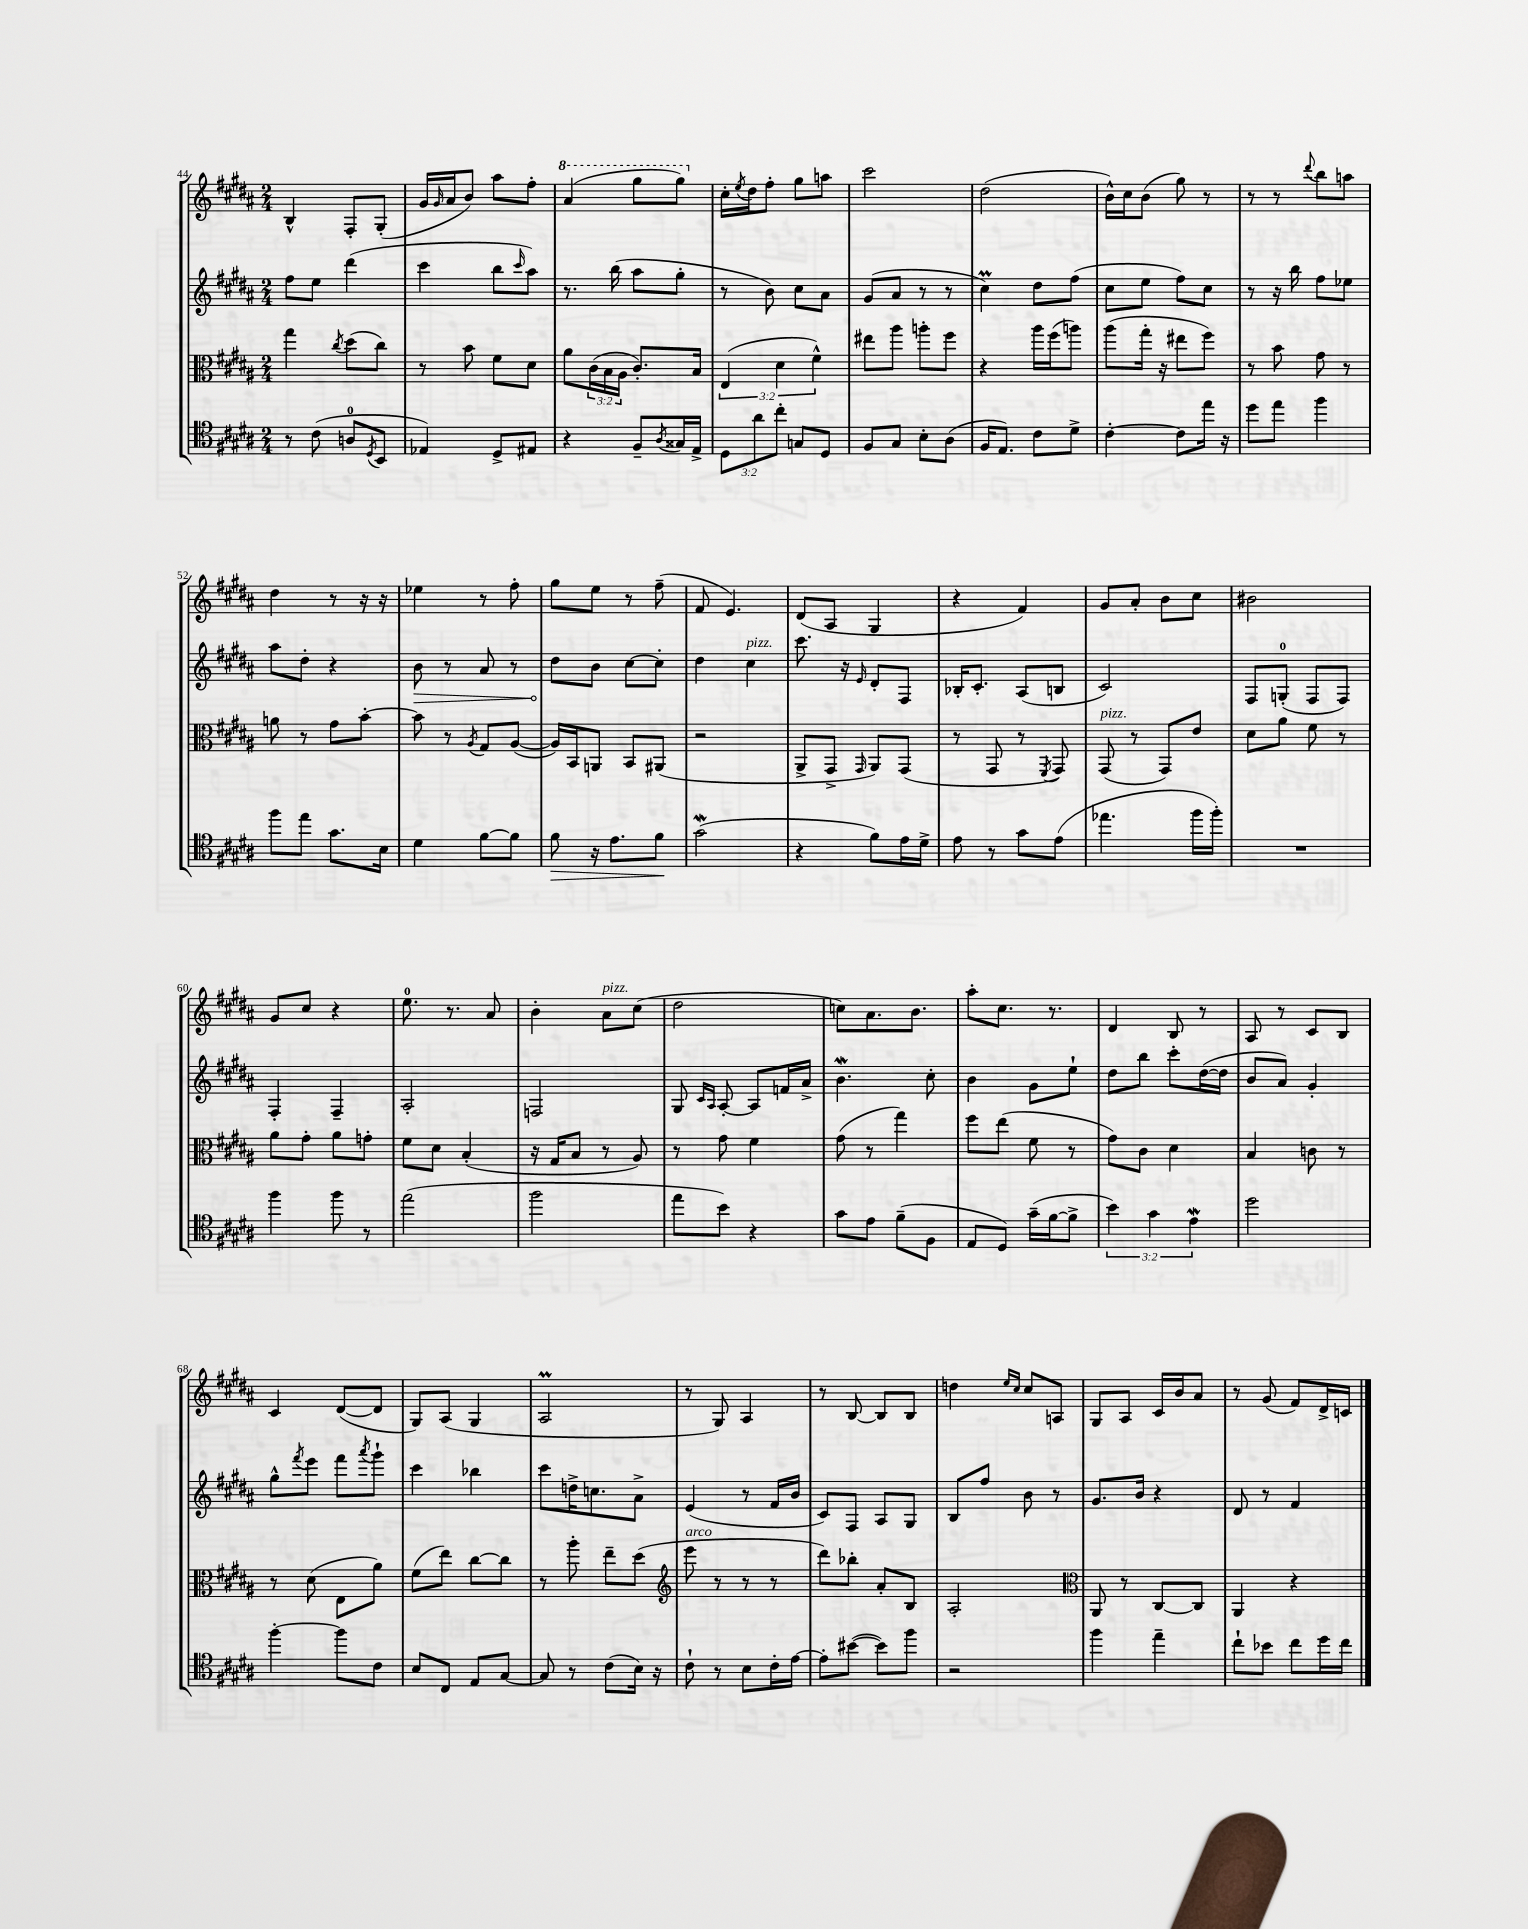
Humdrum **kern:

**kern	**kern	**kern	**kern
*staff4	*staff3	*staff2	*staff1
*clefC4	*clefC3	*clefG2	*clefG2
*k[f#c#g#d#a#]	*k[f#c#g#d#a#]	*k[f#c#g#d#a#]	*k[f#c#g#d#a#]
*M2/4	*M2/4	*M2/4	*M2/4
8r	4gg#	8ff#	4B^^
(8c#	.	8ee	.
.	8qcc#	.	.
8A	(8dd#	(4ddd#	8F#'
8qD#	.	.	.
8BB	8cc#)	.	(8G#'
=	=	=	=
4E-)	8r	4ccc#	16g#
.	.	.	16qqg#
.	.	.	16a#
.	8b	.	8b)
8D#^	8f#	8bb	8aa#
.	.	16qqccc#	.
8E#	8d#	8aa#)	8ff#'
=	=	=	=
4r	8a#	8.r	(4aa#
.	(24c#	.	.
.	24B	.	.
.	.	(16bb	.
.	24A#	.	.
8F#~	8.c#')	8aa#	8ggg#
8qA#	.	.	.
16G##	.	8gg#'	8ggg#)
16E^	16B	.	.
=	=	=	=
12D#	(6E	8r	16cc#'
.	.	.	8qee
.	.	.	16dd#
12a#	.	.	.
.	.	8b)	8ff#'
12cc#'	6d#	.	.
8G	.	8cc#	8gg#
.	6f#^^)	.	.
8D#	.	8a#	8aa
=	=	=	=
8F#	8ee#	(8g#	2ccc#
8G#	8aa#	8a#	.
8B'	8aa'	8r	.
(8A#	8ff#	8r	.
=	=	=	=
16F#	4r	4cc#)	(2dd#
8.E)	.	.	.
8c#	16aa#	8dd#	.
.	(16ff#	.	.
8d#^	8aa)	(8ff#	.
=	=	=	=
[4c#'	(8aa#	8cc#	16b^^)
.	.	.	16cc#
.	16gg#'	8ee	(8b
.	16r	.	.
8c#]	8ee#	8ff#)	8gg#)
16ee	8ff#)	8cc#	8r
16r	.	.	.
=	=	=	=
8dd#	8r	8r	8r
8ee	8b	16r	8r
.	.	16bb	.
.	.	.	8qqddd#
4ff#	8g#	8ff#	8bb
.	8r	8ee-	8aa
=	=	=	=
8ff#	8a	8aa#	4dd#
8ee	8r	8dd#'	.
8.g#	8g#	4r	8r
.	[8b'	.	16r
16B	.	.	16r
=	=	=	=
4d#	8b]	8b	4ee-
.	8r	8r	.
.	8qA#	.	.
[8f#	8G#	8a#	8r
8f#]	([8A#	8r	8ff#'
=	=	=	=
8f#	16A#])	8dd#	8gg#
.	16BB	.	.
16r	8AA	8b	8ee
8.e	.	.	.
.	8BB	[8cc#	8r
8f#	(8AA#	8cc#']	(8ff#~
=	=	=	=
(2g#	2r	4dd#	8f#
.	.	.	4.e)
.	.	4cc#	.
=	=	=	=
4r	8AA#^	8.ccc#	(8d#
.	8GG#^	.	8A#
.	.	16r	.
.	16qqGG#	16qqe	.
8f#)	8AA#)	8d#'	4G#
16e	(8GG#	8F#	.
16d#^	.	.	.
=	=	=	=
8e	8r	16B-'	4r
.	.	8.c#'	.
8r	8GG#	.	.
8g#	8r	(8A#	4f#)
.	8qFF#	.	.
(8e	8GG#)	8B	.
=	=	=	=
4.ee-	(8GG#	2c#)	8g#
.	8r	.	8a#'
.	8GG#)	.	8b
16ff#	8e	.	8cc#
16ff#')	.	.	.
=	=	=	=
2r	8d#	8F#	2b#
.	8a#	(8G'	.
.	8f#	8F#	.
.	8r	8F#)	.
=	=	=	=
4ff#	8a#	4F#'	8g#
.	8g#'	.	8cc#
8ff#	8a#	4F#~	4r
8r	8g'	.	.
=	=	=	=
(2ee	8f#	2A#'	8.ee
.	8d#	.	.
.	.	.	8.r
.	(4B'	.	.
.	.	.	8a#
=	=	=	=
2ff#	16r	2F	4b'
.	16G#	.	.
.	8B	.	.
.	8r	.	8a#
.	8A#)	.	(8cc#
=	=	=	=
8ee	8r	8G#	2dd#
.	.	16qqc#	.
.	.	16qqA#	.
8b)	8g#	[8A#'	.
4r	4f#	8A#]	.
.	.	16f	.
.	.	16a#^	.
=	=	=	=
8g#	(8g#	4.b	8cc)
8e	8r	.	8.a#
(8f#~	4gg#)	.	.
.	.	.	8.b
8F#	.	8cc#'	.
=	=	=	=
8E	8ff#	4b	8aa#'
8D#)	(8ee	.	8.cc#
(16g#~	8f#	8g#	.
[16f#	.	.	8.r
8f#^]	8r	8ee`	.
=	=	=	=
6b)	8g#)	8dd#	4d#
.	8c#	8bb	.
6g#	.	.	.
.	4d#	8ccc#'	8B
6e	.	.	.
.	.	([16dd#	8r
.	.	16dd#]	.
=	=	=	=
2dd#	4B	8b	8A#
.	.	8a#)	8r
.	8c	4g#'	8c#
.	8r	.	8B
=	=	=	=
[4ff#'	8r	8gg#^^	4c#
.	.	8qfff#	.
.	(8d#	8eee	.
8ff#]	8E	8fff#	([8d#
.	.	8qaaa#	.
8c#	8a#)	8ggg#`	8d#]
=	=	=	=
8B	(8f#	4ccc#	8G#)
8C#	8ee)	.	(8A#
8E	[8cc#	4bb-	4G#
[8G#	8cc#]	.	.
=	=	=	=
8G#]	8r	8ccc#	2A#
8r	8aa#'	16dd^	.
.	.	8.cc	.
(8c#	8ee~	.	.
16B)	(8dd#	8a#^	.
16r	.	.	.
=	=	=	=
*	*clefG2	*	*
8c#`	8eee	(4e	8r
8r	8r	.	8G#)
8B	8r	8r	4A#
16c#'	8r	16f#	.
[16e	.	16b	.
=	=	=	=
8e']	8ddd#)	8c#)	8r
([8b#	8bb-'	8F#	[8B
8b#])	8a#'	8A#	8B]
8ff#	8B	8G#	8B
=	=	=	=
2r	2A#'	8B	4dd
.	.	8ff#	.
.	.	.	16qqee
.	.	.	16qqcc#
.	.	8b	8cc#
.	.	8r	8A
=	=	=	=
*	*clefC3	*	*
4ff#	8AA#	8.g#	8G#
.	8r	.	8A#
.	.	16b	.
4ee~	[8C#	4r	16c#
.	.	.	16b
.	8C#]	.	8a#
=	=	=	=
8cc#`	4AA#	8d#	8r
8b-	.	8r	(8g#
8cc#	4r	4f#	8f#)
16dd#	.	.	16d#^
16cc#	.	.	16c
==	==	==	==
*-	*-	*-	*-
